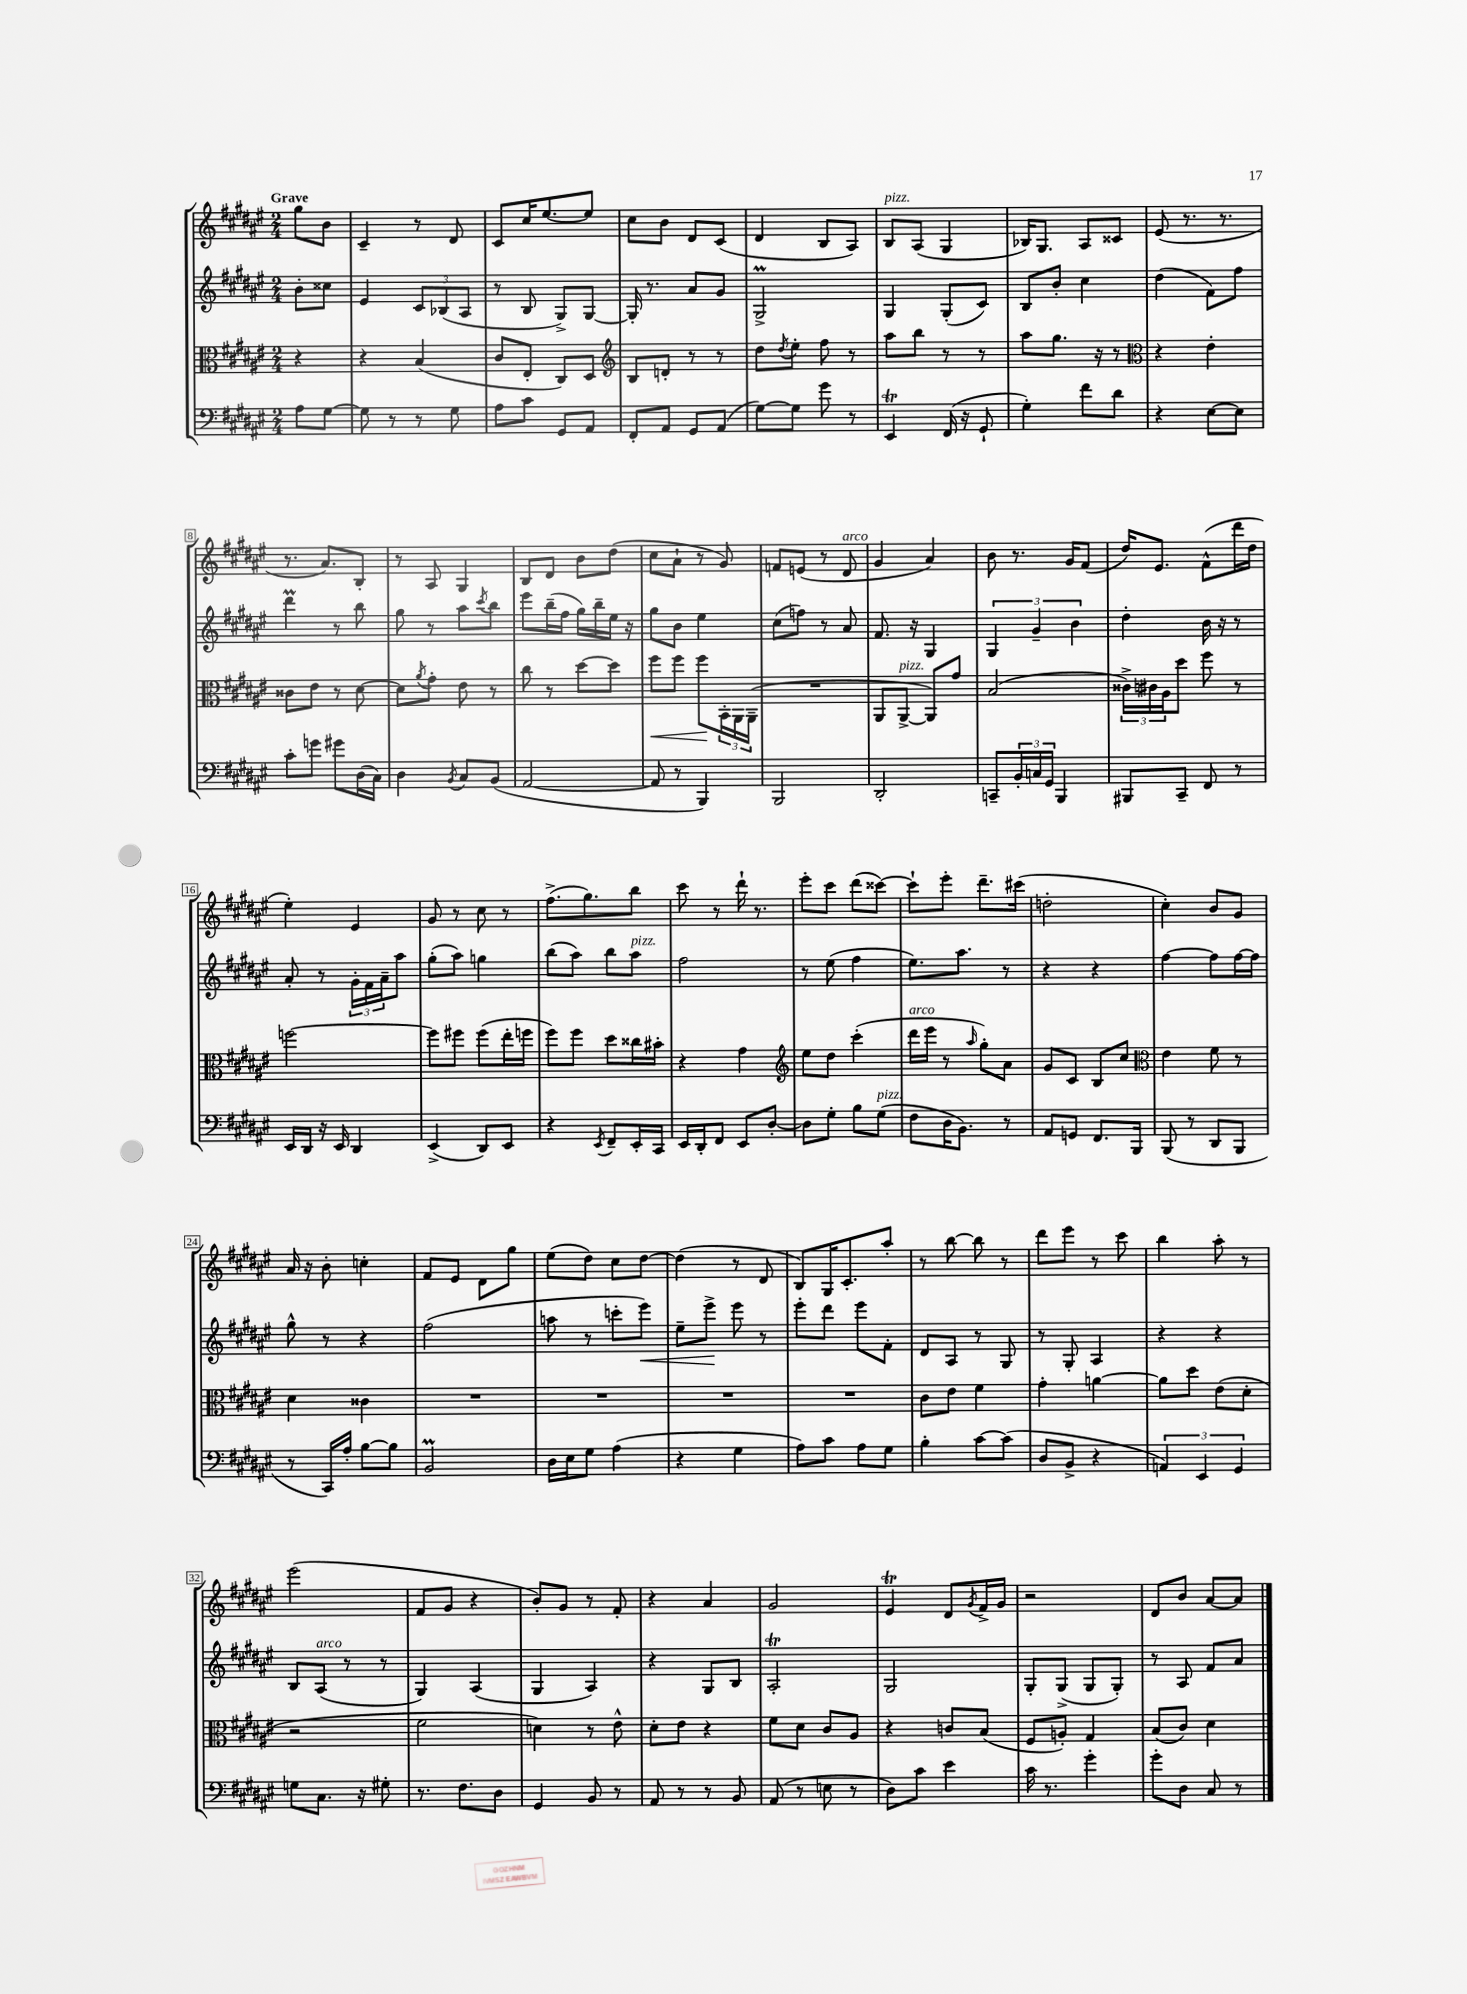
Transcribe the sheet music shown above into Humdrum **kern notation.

**kern	**kern	**kern	**kern
*staff4	*staff3	*staff2	*staff1
*clefF4	*clefC3	*clefG2	*clefG2
*k[f#c#g#d#a#e#]	*k[f#c#g#d#a#e#]	*k[f#c#g#d#a#e#]	*k[f#c#g#d#a#e#]
*M2/4	*M2/4	*M2/4	*M2/4
8A#	4r	8b'	8gg#
[8G#	.	8cc##	8b
=	=	=	=
8G#]	4r	4e#	4c#~
8r	.	.	.
8r	(4B	12c#	8r
.	.	(12B-	.
8G#	.	.	8d#
.	.	12A#	.
=	=	=	=
8A#	8c#	8r	8c#
8c#	8E#'	8B	16cc#
.	.	.	[8.ee#
8GG#	8C#)	8G#^)	.
8AA#	8D#	[8G#	8ee#]
=	=	=	=
*	*clefG2	*	*
8FF#'	8B	16G#']	8cc#
.	.	8.r	.
8AA#	8d'	.	8b
8GG#	8r	8a#	8d#
(8AA#	8r	8g#	(8c#
=	=	=	=
[8G#)	8dd#	2G#^	4d#
.	8qdd#	.	.
8G#]	8ee#'	.	.
8g#	8ff#	.	8B
8r	8r	.	8A#)
=	=	=	=
4EE#	8aa#	4G#	8B
.	8bb	.	(8A#
(16FF#	8r	(8G#'	4G#
16r	.	.	.
8GG#`	8r	8c#)	.
=	=	=	=
4G#')	8aa#	8B	16B-)
.	.	.	8.G#
.	8.gg#	8b'	.
8f#	.	4cc#	8A#
.	16r	.	.
8d#	8r	.	8c##
=	=	=	=
*	*clefC3	*	*
4r	4r	(4dd#	(8e#
.	.	.	8.r
[8E#	4e#'	8f#)	.
.	.	.	8.r
8E#]	.	8ff#	.
=	=	=	=
8c#'	8c##	4ddd#	8.r
8g	8e#	.	.
.	.	.	8.a#)
8g#	8r	8r	.
(16D#	[8d#	8bb	8B'
16C#)	.	.	.
=	=	=	=
4D#	8d#]	8gg#	8r
.	8qa#	.	.
.	8g#'	8r	8A#
8qBB	.	.	.
8C#	8e#	8aa#	4G#
.	.	8qccc#	.
(8BB	8r	8bb	.
=	=	=	=
[2AA#	8cc#	8eee#	8B
.	8r	(16bb~	8d#
.	.	16ff#	.
.	[8dd#	16gg#)	8b
.	.	16bb~	.
.	8dd#]	16ee#	(8dd#
.	.	16r	.
=	=	=	=
8AA#]	8ff#	8gg#	8cc#
8r	8ff#	8b	8a#`
4BBB)	8ff#	4ee#	8r
.	24BB'	.	8g#)
.	24AA#	.	.
.	(24AA#~	.	.
=	=	=	=
2BBB	2r	(8cc#	8f
.	.	8ff)	(8e
.	.	8r	8r
.	.	8a#	8d#
=	=	=	=
2DD#'	8AA#	8.f#	4g#
.	[8AA#^	.	.
.	.	16r	.
.	8AA#])	4G#	4a#)
.	8g#	.	.
=	=	=	=
8CC~	(2B	6G#	8b
24BB'	.	.	8.r
24C	.	6g#~	.
24GG#	.	.	.
4BBB	.	.	.
.	.	.	16g#
.	.	6b	.
.	.	.	(8f#
=	=	=	=
8BBB#	24c##^)	4dd#'	16dd#)
.	24c#	.	.
.	.	.	8.e#
.	24A#	.	.
8CC#~	8dd#	.	.
8FF#	8ff#	16b	(8f#^^
.	.	16r	.
8r	8r	8r	16ddd#
.	.	.	16dd#
=	=	=	=
16EE#	[2ff	8a#'	4ee#')
16DD#	.	.	.
16r	.	8r	.
16EE#	.	.	.
4DD#	.	24g#'	4e#
.	.	24f#	.
.	.	24a#~	.
.	.	8aa#	.
=	=	=	=
(4EE#^	8ff]	(8gg#'	8g#
.	8ff#	8aa#)	8r
8DD#)	(8ff#	4gg	8cc#
8EE#	16ee#'	.	8r
.	16ff	.	.
=	=	=	=
4r	8ff#)	(8bb	(8.ff#^
.	8ff#	8aa#)	.
.	.	.	8.gg#)
8qEE#	.	.	.
8FF#~	8dd#	8bb	.
16EE#'	16cc##	8aa#	8bb
16CC#	16b#'	.	.
=	=	=	=
16EE#	4r	2ff#	8ccc#
16DD#'	.	.	.
8FF#	.	.	8r
8EE#	4g#	.	16ddd#`
.	.	.	8.r
[8D#'	.	.	.
=	=	=	=
*	*clefG2	*	*
8D#]	8ee#	8r	8eee#'
8G#'	8dd#	(8ee#	8ccc#
8B	(4ccc#'	4ff#	(8ddd#
(8G#	.	.	[8ccc##)
=	=	=	=
8F#	16ddd#	8.ee#)	8ccc##`]
.	16eee#	.	.
16D#	8r	.	8eee#'
8.BB)	.	8.aa#	.
.	16qqaa#	.	.
.	8gg#')	.	8.ddd#~
8r	8a#	8r	.
.	.	.	(16ccc#
=	=	=	=
8AA#	8g#	4r	2dd'
8GG	8c#	.	.
8.FF#	8B	4r	.
.	8cc#	.	.
16BBB	.	.	.
=	=	=	=
*	*clefC3	*	*
(8BBB	4e#	[4ff#	4cc#')
8r	.	.	.
8DD#	8f#	8ff#]	8b
8BBB	8r	[16ff#	8g#
.	.	16ff#]	.
=	=	=	=
8r	4d#	8gg#^^	16a#
.	.	.	16r
16CC#)	.	8r	8b'
16A#'	.	.	.
[8B	4c##	4r	4cc'
8B]	.	.	.
=	=	=	=
2BB	2r	(2ff#	8f#
.	.	.	8e#
.	.	.	8d#
.	.	.	8gg#
=	=	=	=
16D#	2r	8aa	(8ee#
16E#	.	.	.
8G#	.	8r	8dd#)
(4A#	.	8ccc'	8cc#
.	.	8eee#)	[8dd#
=	=	=	=
4r	2r	8ee#~	(4dd#]
.	.	8eee#^	.
4G#	.	8eee#	8r
.	.	8r	8d#
=	=	=	=
8A#)	2r	8eee#'	8B)
8c#	.	8ddd#	16G#
.	.	.	8.c#'
8A#	.	8eee#	.
8G#	.	8f#'	8aa#'
=	=	=	=
4B'	8c#	8d#	8r
.	8e#	8A#	[8bb
[8c#	4f#	8r	8bb]
(8c#]	.	8G#	8r
=	=	=	=
8D#	4g#'	8r	8ddd#
8BB^	.	8G#'	8eee#
4r	[4a	4A#	8r
.	.	.	8ccc#
=	=	=	=
6AA)	8a]	4r	4bb
.	8dd#	.	.
6EE#	.	.	.
.	(8e#	4r	8aa#'
6GG#	.	.	.
.	8d#'	.	8r
=	=	=	=
8G	2r	8B	(2eee#
8.C#	.	(8A#	.
.	.	8r	.
16r	.	.	.
8G#'	.	8r	.
=	=	=	=
8.r	2f#	4G#)	8f#
.	.	.	8g#
8.F#	.	.	.
.	.	(4A#	4r
8D#	.	.	.
=	=	=	=
4GG#	4d)	4G#	8b')
.	.	.	8g#
8BB	8r	4A#)	8r
8r	8e#^^	.	8f#'
=	=	=	=
8AA#	8d#'	4r	4r
8r	8e#	.	.
8r	4r	8G#	4a#
8BB	.	8B	.
=	=	=	=
(8AA#	8f#	2A#'	2g#
8r	8d#	.	.
8E	8c#	.	.
8r	8A#	.	.
=	=	=	=
8D#)	4r	2G#	4e#
8c#	.	.	.
4e#	8c	.	8d#
.	.	.	8qg#
.	(8B	.	16f#^
.	.	.	16g#
=	=	=	=
16c#	8F#	8G#'	2r
8.r	.	.	.
.	8A')	(8G#^	.
4g#'	4G#	8G#	.
.	.	8G#')	.
=	=	=	=
8g#'	(8B	8r	8d#
8D#	8c#)	8A#	8b
8C#	4d#	8f#	[8a#
8r	.	8a#	8a#]
==	==	==	==
*-	*-	*-	*-
